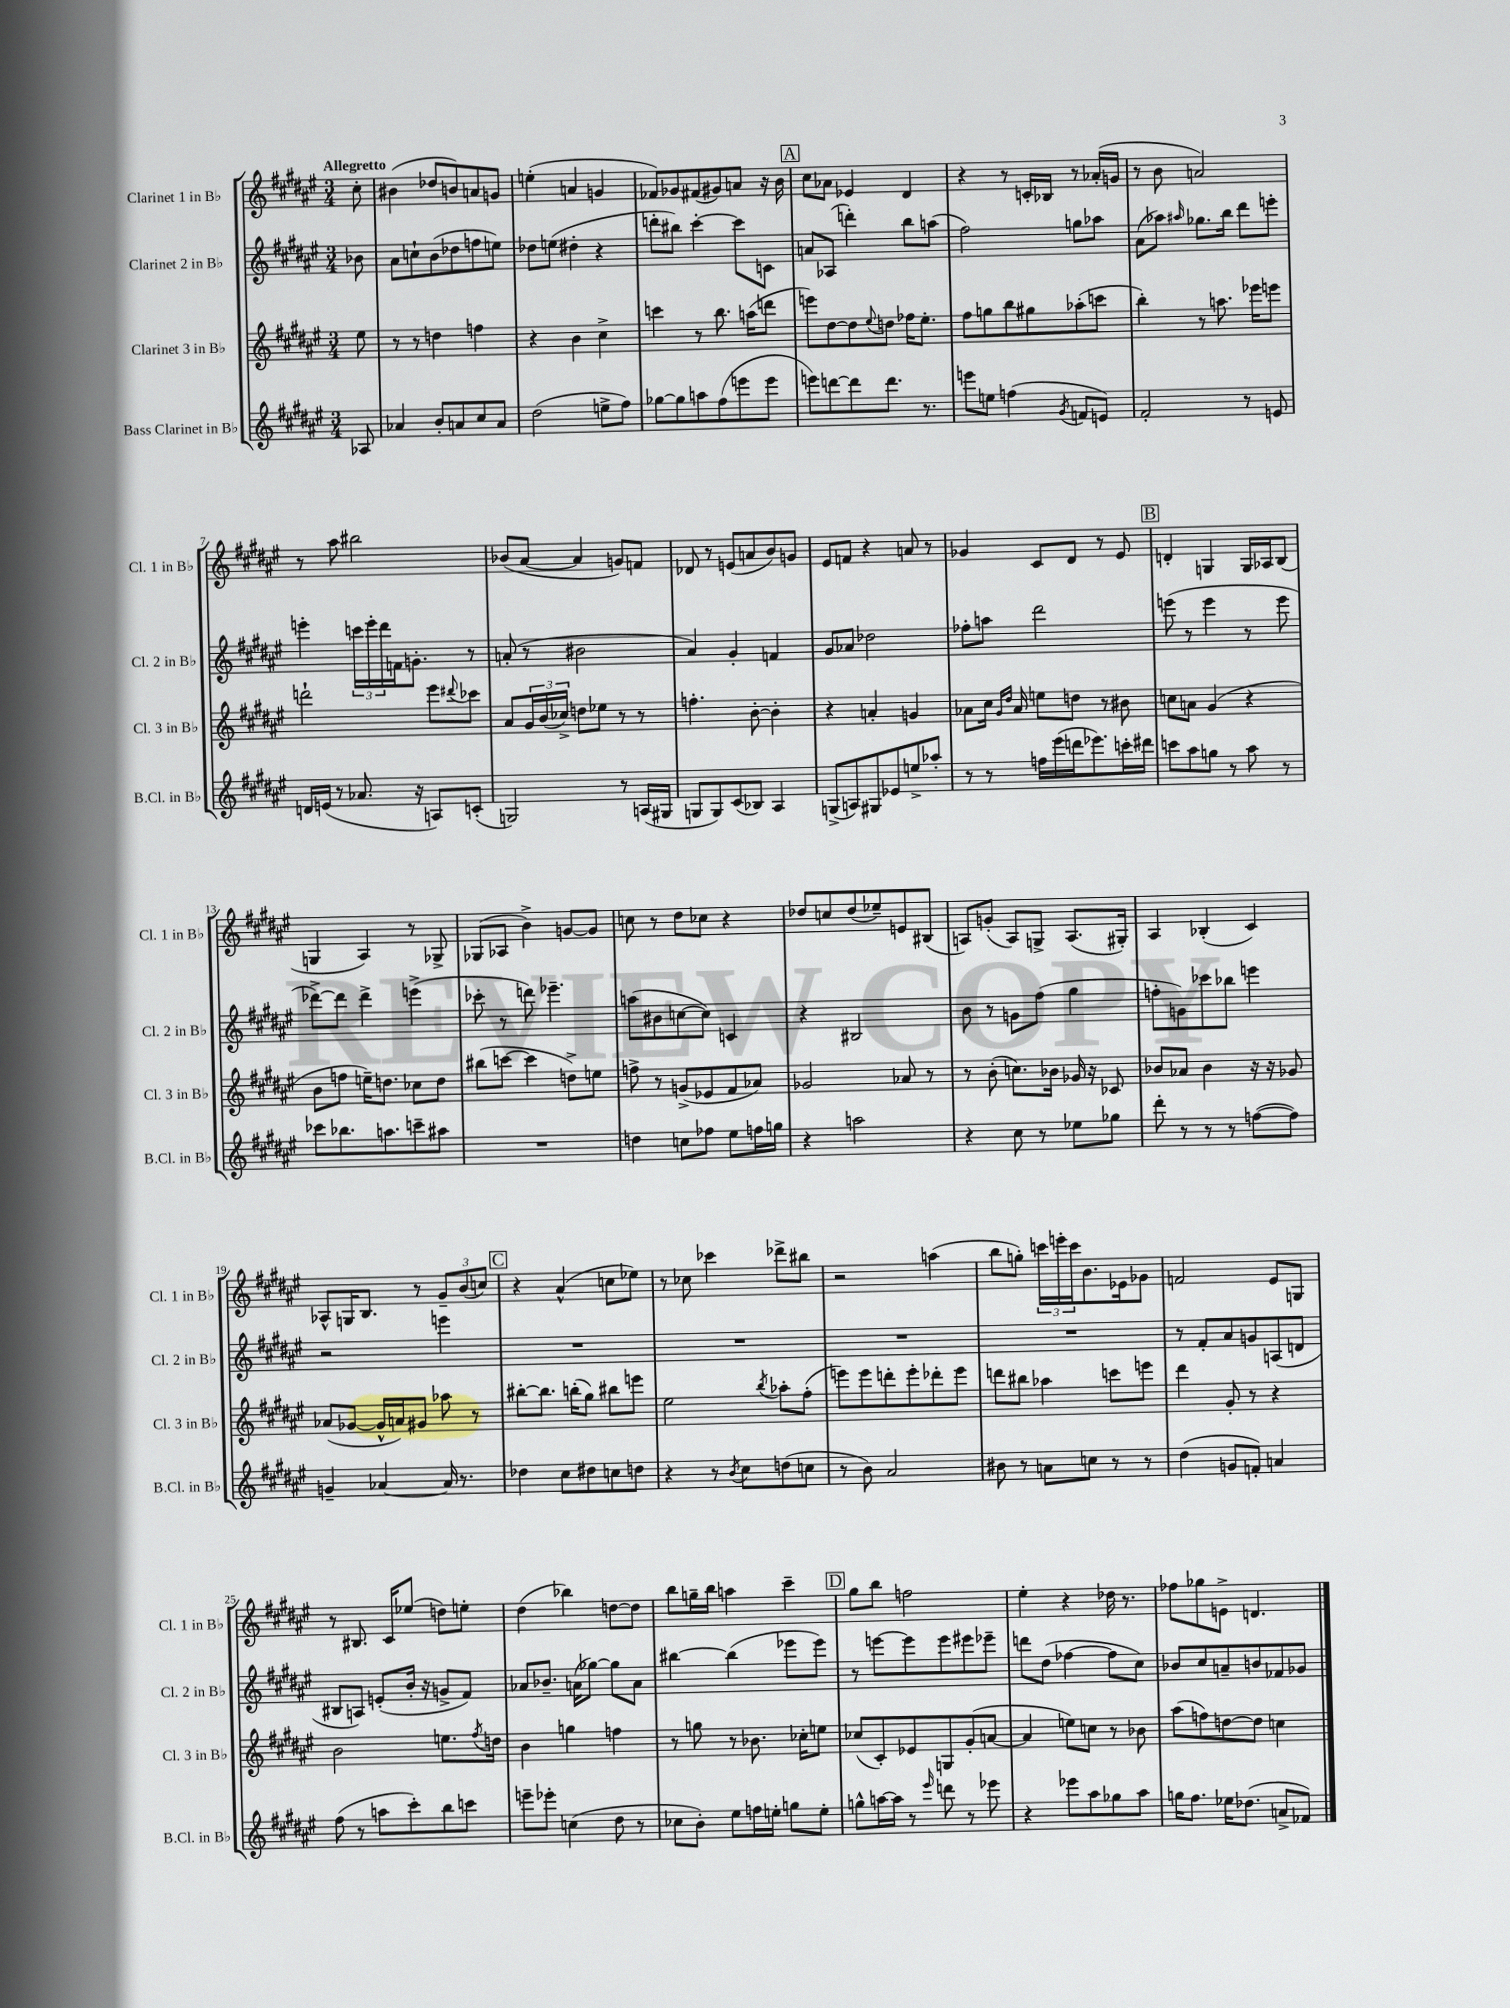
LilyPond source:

<<
\new StaffGroup <<
\new Staff = "s0" \with { instrumentName = "Clarinet 1 in Bb" shortInstrumentName = "Cl. 1 in Bb" } {
    \clef treble \key fis \major \numericTimeSignature \time 3/4 \partial 8 \tempo "Allegretto"
    cis''8-. |
    bis'4( des''8 b'8) a'8 g'8 |
    e''4-.( a'4 g'4 |
    fes'8) ges'8 fis'8( gis'8) a'8 r16 b'16 |
    \mark \markup { \box "A" } cis''8 aes'8 ees'4 dis'4 |
    r4 r8 c'16-. bes16 r8 aes'16-.( g'16 |
    r8 b'8 a'2) |
    r8 ais''8 bis''2 |
    bes'8( ais'8~ ais'4 g'8) f'8 |
    des'8 r8 e'8( a'8 b'8) g'8 |
    eis'8 f'8 r4 a'8 r8 |
    ges'4 cis'8 dis'8 r8 eis'8 |
    \mark \markup { \box "B" } d'4-. g4 g16 aes16 b8( |
    g4 ais4) r8 ges8-> |
    ges8( aes8 b'4->) g'8~ g'8 |
    c''8 r8 dis''8 ces''8 r4 |
    des''8 c''8 des''8( ees''8--) e'8 bis8( |
    a8) g'8-.( a8) g8-> a8.( gis16-.) |
    ais4 bes4-.( cis'4) |
    aes8-^ g16 b8. r8 \tuplet 3/2 { gis'8-- b'8( c''8) } |
    \mark \markup { \box "C" } r4 ais'4-^( c''8 ees''8) |
    r8 ces''8 ces'''4 des'''8-> bis''8 |
    r2 a''4( |
    b''8 g''8-.) \tuplet 3/2 { c'''16 e'''16-. c'''16 } b'8. ees'16 ges'8 |
    f'2 eis'8 g8 |
    r8 bis8. cis'16 ees''8( d''8) e''8-. |
    dis''4( bes''4) d''8~ d''8 |
    b''8 g''16-- b''16 a''4 cis'''4-- |
    \mark \markup { \box "D" } gis''8 b''8 f''2 |
    eis''4-. r4 des''16 r8. |
    fes''8 ges''8 e'8-> d'4. \bar "|." |
}
\new Staff = "s1" \with { instrumentName = "Clarinet 2 in Bb" shortInstrumentName = "Cl. 2 in Bb" } {
    \clef treble \key fis \major \numericTimeSignature \time 3/4 \partial 8
    bes'8 |
    ais'8 c''8-! b'8( des''8 f''8 e''8) |
    des''8 e''8( dis''4-. r4 |
    d'''8-. bis''8) cis'''4~-. cis'''8 c'8 |
    \mark \markup { \box "A" } a'8 aes8( d'''4-.) b''8 a''8( |
    fis''2) g''8 aes''8 |
    ais'8( aes''8) \grace { ais''16 } ges''8. b''16 dis'''8 e'''8-. |
    e'''4-. \tuplet 3/2 { c'''16 e'''16-. dis'''16 } f'16 g'8.-. r8 |
    a'8-.( r8 bis'2 |
    ais'4) gis'4-. f'4 |
    gis'8 aes'8 des''2 |
    fes''8-. a''8 dis'''2 |
    \mark \markup { \box "B" } e'''8( r8 e'''4 r8 e'''8 |
    des'''8~->) des'''8 des'''4-> e'''4->( |
    ces'''8-. r8 d'''8) ees'''4.-- |
    a''8( bis'8 c''8~ c''8) c'4 |
    r4 bis2 |
    b'8 r8 g'8 fis''8( gis''4 |
    f''8-. g'8) ces'''8 bes''8 e'''4 |
    r2 e'''4 |
    \mark \markup { \box "C" } R2. |
    R2. |
    R2. |
    R2. |
    r8 fis'8-. ais'8 g'8 a8( d'8 |
    bis8 a8) e'8-.( b'16-. r16 g'8-> fis'8) |
    aes'8 bes'8.-- a'16( ges''8~) ges''8 a'8 |
    bis''4~ bis''4( ees'''8 ees'''8) |
    \mark \markup { \box "D" } r8 e'''8~ e'''8 e'''8 eis'''8 ees'''8-- |
    d'''8 dis''8( fes''4~ fes''8 cis''8) |
    bes'8 cis''8 a'8-- b'8 fes'8 ges'8 \bar "|." |
}
\new Staff = "s2" \with { instrumentName = "Clarinet 3 in Bb" shortInstrumentName = "Cl. 3 in Bb" } {
    \clef treble \key fis \major \numericTimeSignature \time 3/4 \partial 8
    eis''8 |
    r8 r8 d''4 f''4 |
    r4 b'4 cis''4-> |
    c'''4 r8 b''8. a''16( d'''8 |
    \mark \markup { \box "A" } e'''8) dis''8~ dis''8 \appoggiatura { eis''8 } d''8 fes''16 eis''8.-. |
    fis''8 g''8 b''8 gis''8 aes''8-.( c'''8 |
    b''4-.) r8 a''8. ees'''16 e'''8 |
    d'''2-! eis'''8 \appoggiatura { dis'''8 } ces'''8 |
    ais'8 \tuplet 3/2 { gis'16 b'16( ces''16->) } d''8 ees''8 r8 r8 |
    f''4.-. b'8~-. b'4-. |
    r4 a'4-. g'4 |
    aes'8 cis''16 \grace { gis'16 dis''16 } aes'16 e''8 d''8 r8 bis'8 |
    \mark \markup { \box "B" } c''8 a'8 gis'4( r4 |
    b'8 f''8 e''16--) d''8. ces''8 d''8 |
    bis''8( c'''8~ c'''4 d''8->) e''8 |
    f''8-> r8 g'8->( ees'8 fis'8 aes'8) |
    ges'2 aes'8 r8 |
    r8 b'8-.( c''8.) bes'16 ges'16 r16 ces'8 |
    bes'8 aes'8 bes'4 r16 r16 ges'8 |
    aes'8( ges'8~ ges'16-^ a'16) gis'8 aes''8 r8 |
    \mark \markup { \box "C" } bis''8~-. bis''8. b''16-.( gis''8) bis''8 e'''8 |
    eis''2 \acciaccatura { b''8 } aes''8-. fis''8-.( |
    e'''8) e'''8 d'''8-. e'''8-. des'''8-. e'''8 |
    d'''8 bis''8 aes''4 c'''8 e'''8 |
    dis'''4 gis'8-. r8 r4 |
    b'2 e''8. \acciaccatura { fis''8 } d''16 |
    b'4 g''4 f''4 |
    r8 g''8 r8 bes'8. ces''16-. e''8 |
    \mark \markup { \box "D" } ces''8( cis'8-.) ees'8 g8 gis'8-.( a'8~ |
    a'4 e''8) c''8 r8 bes'8 |
    ais''8( f''8) d''8~ d''8 c''4 \bar "|." |
}
\new Staff = "s3" \with { instrumentName = "Bass Clarinet in Bb" shortInstrumentName = "B.Cl. in Bb" } {
    \clef treble \key fis \major \numericTimeSignature \time 3/4 \partial 8
    aes8 |
    aes'4 b'8-. a'8 cis''8 a'8 |
    dis''2( e''8-> fis''8) |
    ges''8~ ges''8 a''8 fis''8( e'''8 e'''8 |
    \mark \markup { \box "A" } e'''8) d'''8~ d'''8 d'''8. r8. |
    e'''8 e''8 f''4( \acciaccatura { gis'8 } f'8 e'8) |
    fis'2-. r8 e'8 |
    d'16 e'16( r8 aes'8. r16 a8) c'8-.( |
    g2) r8 a16( gis16 |
    g8 g8) cis'8( bes8) ais4 |
    g8->( a8) gis8 ees'8 e''8-> aes''8-. |
    r8 r8 f''16 eis'''16( d'''16 ees'''8.) c'''16-. dis'''16 |
    \mark \markup { \box "B" } c'''8 ais''8 g''8 r8 ais''8 r8 |
    ces'''8 bes''8. a''8. c'''8-- ais''8 |
    R2. |
    d''4 c''8 fes''8 eis''8 f''16 g''16 |
    r4 a''2 |
    r4 cis''8 r8 ees''8 ges''8 |
    dis'''8-. r8 r8 r8 f''8~( f''8) |
    g'4-- aes'4~ aes'16 r8. |
    \mark \markup { \box "C" } des''4 cis''8 dis''8 c''8 d''8 |
    r4 r8 \acciaccatura { b'8 } cis''8 d''8( c''8 |
    r8 b'8) ais'2 |
    bis'8 r8 a'8 c''8 r8 r8 |
    dis''4( g'8 f'8-.) a'4 |
    fis''8( r8 a''8 cis'''8-.) b''8 c'''8 |
    e'''8-- ees'''8-. c''4( dis''8 r8 |
    ces''8 b'8-.) eis''8 f''16 e''16-. g''8 e''8-. |
    \mark \markup { \box "D" } g''8-^ a''16~ a''16 r8 \grace { eis'''16 } d'''8 r8 ees'''8 |
    r4 ees'''8 ais''8 ges''8 ais''8 |
    g''16 fis''8. ees''16 des''8.( a'8-> fes'8) \bar "|." |
}
>>
>>
